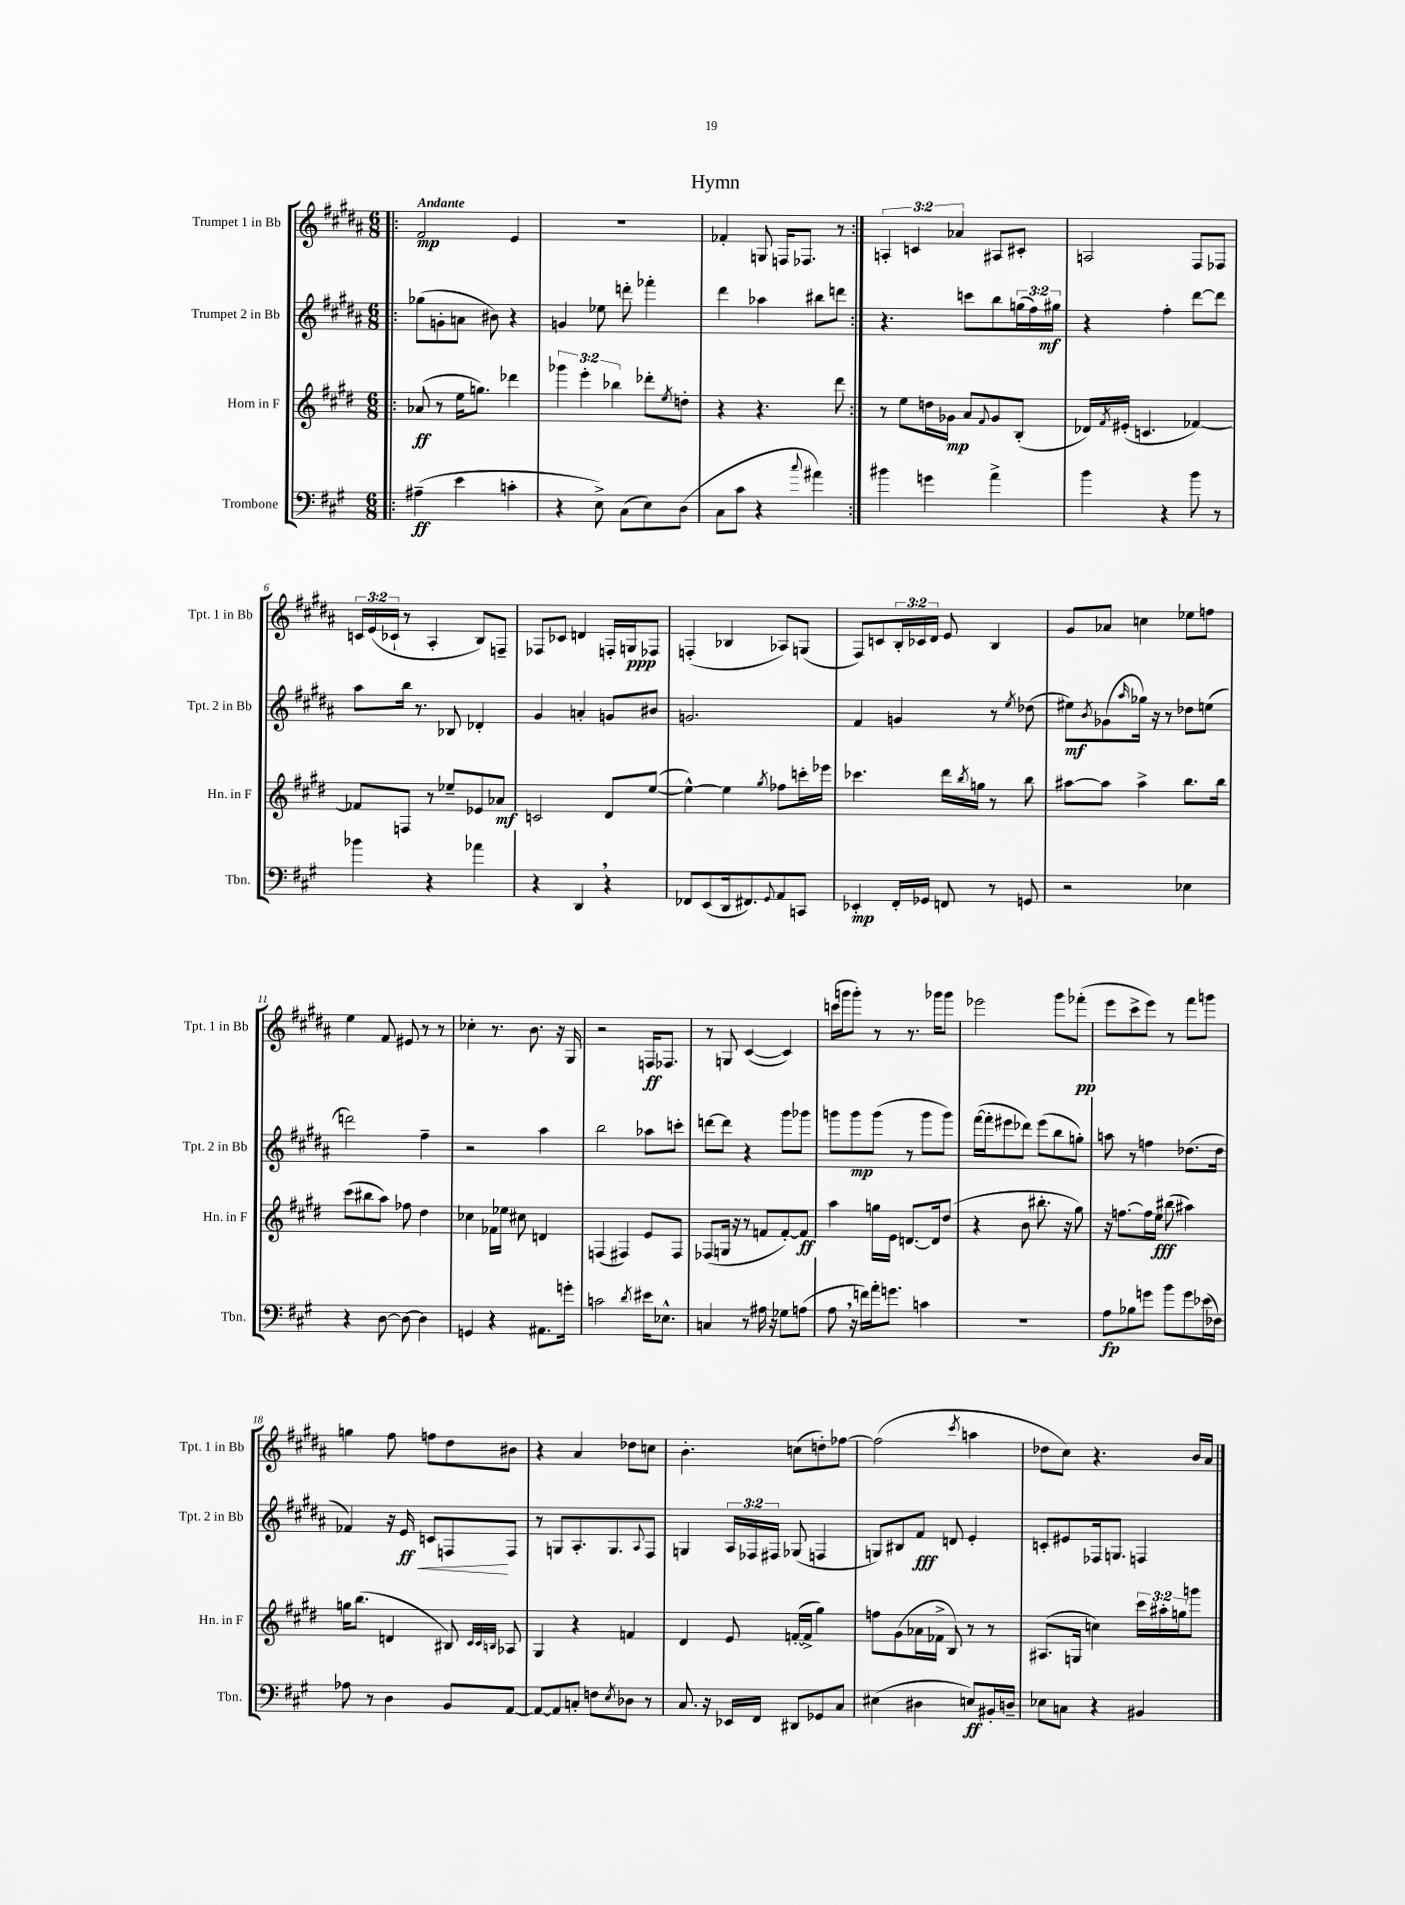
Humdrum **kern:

**kern	**kern	**kern	**kern
*staff4	*staff3	*staff2	*staff1
*clefF4	*clefG2	*clefG2	*clefG2
*k[f#c#g#]	*k[f#c#g#d#]	*k[f#c#g#d#a#]	*k[f#c#g#d#a#]
*M6/8	*M6/8	*M6/8	*M6/8
=!|:	=!|:	=!|:	=!|:
(4A#~	(8a-	(8gg-	2f#
.	8r	8g'	.
4e	16ee	8a	.
.	8.gg)	.	.
.	.	8b#)	.
4c'	4ddd-	4r	4e
=	=	=	=
4r	6ggg-	4g	2.r
.	6eee'	.	.
8E^)	.	8ee-	.
.	6bb-	.	.
(8C#	.	8ddd'	.
8E)	8ddd-'	4fff-'	.
.	8qee	.	.
(8D	8dd'	.	.
=	=	=	=
8C#	4r	4ddd#	4f-'
8c#	.	.	.
4r	4.r	4aa-	8G
.	.	.	16F
.	.	.	8.F-
8qqcc#	.	.	.
4a#)	.	8bb#	.
.	8ddd#	8ddd	8r
=:|!	=:|!	=:|!	=:|!
4b#	8r	4.r	6A'
.	8ee	.	.
.	.	.	6c
4g	16dd	.	.
.	16g-	.	.
.	.	.	6a-
.	8a	8ccc	.
.	8qqf#	.	.
4a^	8g-	8bb	8A#
.	(8B'	(24gg	8c#'
.	.	24ff#)	.
.	.	24gg#	.
=	=	=	=
4b	16d-)	4r	2A
.	8qf#	.	.
.	(16e#'	.	.
.	4.c	.	.
4r	.	4ff#'	.
8b	[4f-)	[8ddd#	8F#
8r	.	8ddd#]	8F-
=	=	=	=
4b-	8f-]	8aa#	24c
.	.	.	(24e
.	.	.	24c-`
.	8F	16bb	8r
.	.	8.r	.
4r	8r	.	4A#'
.	8ee-~	8B-	.
4a-	8e-	4d-'	8B)
.	8a-	.	8F~
=	=	=	=
4r	2c	4g#	8F-
.	.	.	8c-
4DD	.	4a'	4d
4r	8d#	8g	16F'
.	.	.	16G
.	([8ee	8b#	8F-
=	=	=	=
8FF-	4ee^^_)	2.g	(4F'
(8EE	.	.	.
16DD	4ee]	.	4B-
8.FF#)	.	.	.
8qqGG#	8qgg#	.	.
8AA	8ff-	.	8A-)
8CC	16ccc'	.	(8G
.	16eee-	.	.
=	=	=	=
4EE-'	4.ccc-	4f#	8F#)
.	.	.	8c
16FF#'	.	4g	24B'
.	.	.	24c-
16GG-	.	.	.
.	.	.	24d#
8FF	16ddd#	.	8e
.	8qbb	.	.
.	16gg	.	.
8r	8r	8r	4B
.	.	8qee	.
8GG	8bb	(8dd-	.
=	=	=	=
2r	[8aa#	8ee#)	8g#
.	.	8qb	.
.	8aa#]	(8g-	8a-
.	.	16qqaa#	.
.	4aa#^	16gg-)	4cc
.	.	16r	.
.	.	8r	.
4E-	8.bb	8dd-	8ee-
.	.	(8ee	8ff
.	16bb	.	.
=	=	=	=
4r	(8ccc#	2ddd)	4ee
.	8bb#	.	.
[8D	8aa)	.	8f#
8D_	8ff-	.	8e#
4D]	4dd#	4ff#~	8r
.	.	.	8r
=	=	=	=
4GG	4cc-	2r	4cc-'
4r	16f-	.	8.r
.	16ee-	.	.
.	8cc#	.	.
.	.	.	8.b
8.AA#	4d	4aa#	.
.	.	.	16r
16g'	.	.	16G#
=	=	=	=
2c	(4F	2bb	2r
.	4F#)	.	.
8qd	.	.	.
16e#	8e	8aa-	16F
8.E-^^	.	.	8.F-
.	8F#	8ccc'	.
=	=	=	=
4C	(8F-	[8ddd	8r
.	16G	8ddd]	8G
.	16r	.	.
8r	8r	4r	([4c#
16A#	8f	.	.
16r	.	.	.
8G-	[8f')	8ggg#	4c#])
(8A	8f]	8ggg-	.
=	=	=	=
8A	4aa	8ggg	(16ccc
.	.	.	16ggg
16r	.	8ggg	8ggg')
16f)	.	.	.
16a'	16gg	(8ggg	8r
8.g	16e	.	.
.	[8.d	8r	8.r
4c	.	8ggg	.
.	16d]	.	16ggg-
.	(8dd#	8ggg)	8ggg-
=	=	=	=
2.r	4r	([16fff#	2eee-
.	.	16fff#']	.
.	.	8eee#	.
.	8b	8ddd-)	.
.	8.bb#'	(8eee#	.
.	.	8bb	8ggg#
.	16r	.	.
.	8gg#)	8gg')	(8fff-'
=	=	=	=
8A	16r	8aa	8eee
.	[8.ff	.	.
8B-	.	8r	8ccc#^
8g	16ff]	4ff	8eee)
.	16ee	.	.
8b	(8bb#	.	8r
8g	4aa#)	(8.dd-	8fff#
(16e-	.	.	8ggg
16F-)	.	16dd-	.
=	=	=	=
8A-	16gg	4f-)	4gg
.	(8.bb	.	.
8r	.	.	.
4D	4d	16r	8ff#
.	.	16e	.
.	.	8c	8ff
8BB	8B#)	8F	8dd#
.	32qqc#	.	.
.	32qqc#	.	.
.	32qqB	.	.
[8AA	8A-	8F	8b#
=	=	=	=
8AA_	4G#	8r	4r
8AA]	.	8G	.
8C'	4r	8.A#'	4a#
8F	.	.	.
.	.	8.G	.
8qE	.	.	.
8D-	4f	.	8dd-
.	.	8qqA#	.
8r	.	8F#	8cc
=	=	=	=
8.C#	4d#	4G	4.b'
16r	.	.	.
16EE-	8e	24A#	.
.	.	24F-	.
16FF#	.	.	.
.	.	24F#	.
8DD#	([16f'	(8G-	(8cc
.	16f^]	.	.
8GG-	4gg#)	4F	8dd')
8C#	.	.	[8ff-
=	=	=	=
(4E#	8ff	8G)	(2ff-]
.	(8g#	8B#	.
4D#	16a-	8f#	.
.	16f-^	.	.
.	8B)	8d	.
.	.	.	8qccc#
8E)	8r	4e'	4aa
16BB#'	8r	.	.
16D~	.	.	.
=	=	=	=
8E-	(8.A#	8c'	8dd-
8C	.	8e#	8cc#)
.	16G	.	.
4r	4cc)	16F-	4.r
.	.	8.G	.
4BB#	24ccc#	4F	.
.	24aa#'	.	.
.	24gg	.	.
.	8ggg	.	16b
.	.	.	16a#
==	==	==	==
*-	*-	*-	*-
